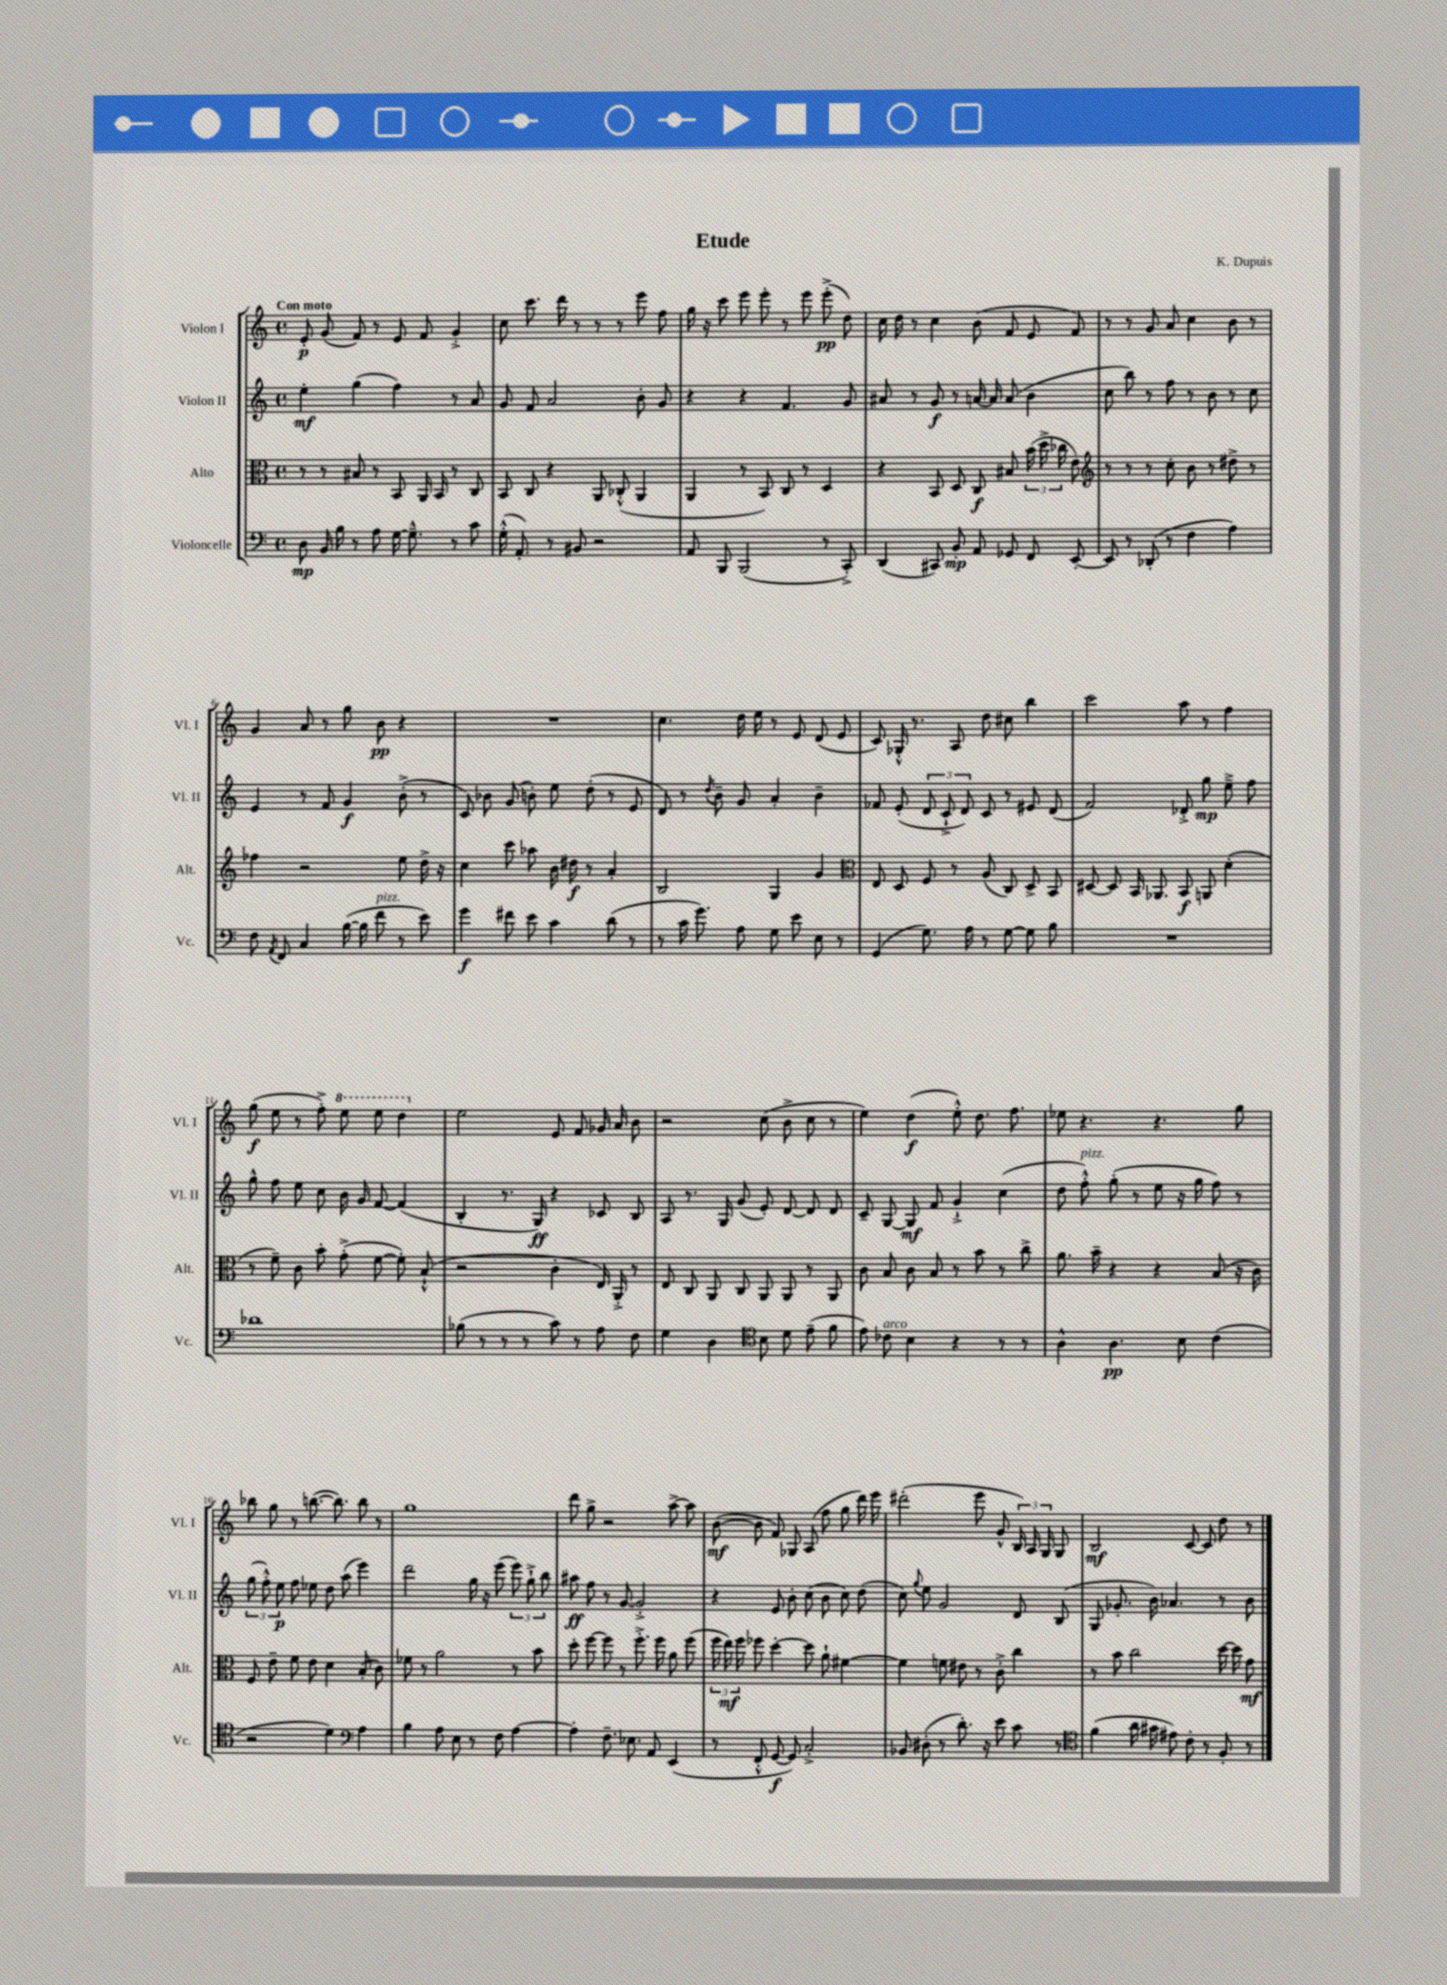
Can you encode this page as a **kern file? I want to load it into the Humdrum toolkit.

**kern	**dynam	**kern	**dynam	**kern	**dynam	**kern	**dynam
*part4	*part4	*part3	*part3	*part2	*part2	*part1	*part1
*staff4	*staff4	*staff3	*staff3	*staff2	*staff2	*staff1	*staff1
*I"Violoncelle	*	*I"Alto	*	*I"Violon II	*	*I"Violon I	*
*I'Vc.	*	*I'Alt.	*	*I'Vl. II	*	*I'Vl. I	*
*clefF4	*	*clefC3	*	*clefG2	*	*clefG2	*
*k[]	*	*k[]	*	*k[]	*	*k[]	*
*M4/4	*	*M4/4	*	*M4/4	*	*M4/4	*
*met(c)	*	*met(c)	*	*met(c)	*	*met(c)	*
=1	=1	=1	=1	=1	=1	=1	=1
!	!	!	!	!	!	!LO:TX:a:B:t=Con moto	!
8D\	mp	8r	.	4ee'\	mf	8e'/	p
16BB/	.	8r	.	.	.	(8g/	.
16B\	.	.	.	.	.	.	.
8r	.	8B#X/	.	(4gg\	.	8f/)	.
8A\	.	8r	.	.	.	8r	.
[16G\	.	8BB/	.	4ff\)	.	8e/	.
8.G~^^\]	.	.	.	.	.	.	.
.	.	16AA/	.	.	.	8f/	.
.	.	16BB/	.	.	.	.	.
8r	.	8r	.	8r	.	4g'^/	.
8c\	.	8C/	.	8a/	.	.	.
=2	=2	=2	=2	=2	=2	=2	=2
(16G'^^\	.	8BB/	.	8g/	.	8cc\	.
8.AA'/)	.	.	.	.	.	.	.
.	.	8C/	.	8f/	.	8.ccc\	.
8r	.	4r	.	2a/	.	.	.
.	.	.	.	.	.	16ddd\	.
8BB#X/	.	.	.	.	.	8r	.
2r	.	8AA/	.	.	.	8r	.
.	.	(8C-X'^^/	.	.	.	8r	.
.	.	4AA/	.	8b'\	.	8eee\	.
.	.	.	.	8g/	.	8ff\	.
=3	=3	=3	=3	=3	=3	=3	=3
8AA/	.	4AA/	.	4r	.	16gg\	.
.	.	.	.	.	.	16r	.
8BBB/	.	.	.	.	.	8ccc\	.
(2BBB/	.	8r	.	4r	.	8eee\	.
.	.	8BB/)	.	.	.	8eee'\	.
.	.	8C/	.	4.f/	.	8r	.
.	.	8r	.	.	.	8eee\	.
8r	.	4D/	.	.	.	(8eee'^\	pp
8CC'^/)	.	.	.	8g/	.	8dd\)	.
=4	=4	=4	=4	=4	=4	=4	=4
(4DD/	.	4r	.	8a#X/	.	16cc\	.
.	.	.	.	.	.	16dd\	.
.	.	.	.	8r	.	8r	.
8CC#X/)	.	8BB/	.	8g/	f	4cc\	.
8BB'/	mp	8D/	.	8r	.	.	.
8AA/	.	8C/	f	[16an/	.	(8b\	.
.	.	.	.	16a/]	.	.	.
8GG-X/	.	8B#X/	.	(8a/	.	8f/	.
8FF/	.	(24b\	.	4b\	.	8e/	.
.	.	24dd^\	.	.	.	.	.
.	.	24cc-X\	.	.	.	.	.
[8EE'/	.	8e\)	.	.	.	8f/)	.
=5	=5	=5	=5	=5	=5	=5	=5
*	*	*clefG2	*	*	*	*	*
8EE/]	.	8r	.	8cc\	.	8r	.
8r	.	8r	.	8bb\)	.	8r	.
(8DD-X'/	.	8r	.	8r	.	8g/	.
8r	.	8cc'\	.	8ff\	.	8a/	.
4F\	.	8b\	.	8r	.	4cc\	.
.	.	8r	.	8b\	.	.	.
4A\)	.	8dd#X^\	.	8r	.	8b\	.
.	.	8r	.	8cc\	.	8r	.
!!LO:LB:g=z
=6	=6	=6	=6	=6	=6	=6	=6
8F\	.	4ff-X\	.	4e/	.	4g/	.
8qAA/	.	.	.	.	.	.	.
8FF/	.	.	.	.	.	.	.
4C/	.	2r	.	8r	.	8a/	.
.	.	.	.	8f/	.	8r	.
([16B\	.	.	.	4g/	f	8gg\	.
16B\]	.	.	.	.	.	.	.
!LO:TX:a:i:t=pizz.	!	!	!	!	!	!	!
8f\	.	.	.	.	.	8b\	pp
8r	.	8ee\	.	(8b'^\	.	4r	.
8e\)	.	16dd^\	.	8r	.	.	.
.	.	16r	.	.	.	.	.
=7	=7	=7	=7	=7	=7	=7	=7
4g\	f	4cc\	.	8c/)	.	1r	.
.	.	.	.	8b-X\	.	.	.
8f#X\	.	8ccc\	.	(8g/	.	.	.
8e\	.	8aa-X\	.	8bn'\)	.	.	.
4c\	.	16b\	.	8ee\	.	.	.
.	.	16dd#X\	f	.	.	.	.
.	.	8r	.	(8dd'\	.	.	.
(8d\	.	4a'/	.	8r	.	.	.
8r	.	.	.	8e/	.	.	.
=8	=8	=8	=8	=8	=8	=8	=8
8r	.	2B/	.	8d/)	.	4.cc\	.
16c\	.	.	.	8r	.	.	.
8.g\)	.	.	.	.	.	.	.
.	.	.	.	8qdd/	.	.	.
.	.	.	.	8b~\	.	.	.
8A\	.	.	.	8g/	.	16dd\	.
.	.	.	.	.	.	16ee\	.
8G\	.	4G/	.	4a'/	.	8r	.
8e\	.	.	.	.	.	8e/	.
8E\	.	4g/	.	4b~\	.	(8d/	.
8r	.	.	.	.	.	8e/	.
=9	=9	=9	=9	=9	=9	=9	=9
*	*	*clefC3	*	*	*	*	*
(4GG/	.	8E/	.	8f-X/	.	8c/)	.
.	.	8D/	.	(8e'/	.	16G-X'^^/	.
.	.	.	.	.	.	8.r	.
8.G\)	.	8F/	.	12d/	.	.	.
.	.	.	.	12c`^/	.	.	.
.	.	8r	.	.	.	8A/	.
.	.	.	.	12d/)	.	.	.
16A\	.	.	.	.	.	.	.
8r	.	(8A/	.	8c/	.	8dd\	.
[8G\	.	8C/)	.	8r	.	8cc#X\	.
8G\]	.	8D^/	.	8e#X/	.	4bb\	.
8B\	.	8BB/	.	(8d/	.	.	.
=10	=10	=10	=10	=10	=10	=10	=10
1r	.	[8D#X/	.	2f/)	.	2ccc\	.
.	.	8D#/]	.	.	.	.	.
.	.	16BB/	.	.	.	.	.
.	.	8.AA-X/	.	.	.	.	.
.	.	8BB/	f	8d-X'^/	.	8aa\	.
.	.	8AAn/	.	8gg\	mp	8r	.
.	.	(4d'\	.	8ee~^\	.	4ff\	.
.	.	.	.	8ff\	.	.	.
!!LO:LB:g=z
=11	=11	=11	=11	=11	=11	=11	=11
1d-X	.	8r	.	8gg^^\	.	(8gg\	f
.	.	8f~\)	.	8ff\	.	8ee\	.
.	.	8c\	.	8ee\	.	8r	.
.	.	8b'\	.	8cc\	.	8ff'^\)	.
*	*	*	*	*	*	*8va	*
.	.	(8g'^\	.	16b\	.	8eee\	.
.	.	.	.	16g/	.	.	.
.	.	[8f\	.	[8f/	.	8eee\	.
.	.	8f'\])	.	(4f/]	.	4ddd\	.
.	.	(8B`^^/	.	.	.	.	.
=12	=12	=12	=12	=12	=12	=12	=12
*	*	*	*	*	*	*X8va	*
(8B-X\	.	2r	.	4B'/	.	2ee\	.
8r	.	.	.	.	.	.	.
8r	.	.	.	8.r	.	.	.
8r	.	.	.	.	.	.	.
.	.	.	.	16G/)	ff	.	.
8c\)	.	4c'\	.	4r	.	8e/	.
8r	.	.	.	.	.	8f/	.
8A\	.	16E/)	.	8c-X/	.	16g-X/	.
.	.	16AA'^/	.	.	.	16a/	.
8F\	.	8r	.	8B/	.	8b\	.
=13	=13	=13	=13	=13	=13	=13	=13
4G\	.	8E/	.	8A/	.	2r	.
.	.	8C/	.	8.r	.	.	.
4D\	.	8AA/	.	.	.	.	.
.	.	.	.	16G/	.	.	.
.	.	8C/	.	(8g/	.	.	.
*clefC4	*	*	*	*	*	*	*
8B\	.	8AA/	.	8e'/)	.	(8cc\	.
8d\	.	8AA/	.	[8d/	.	8b^\	.
(8e~\	.	8r	.	8d/]	.	8cc\	.
8f\	.	8AA/	.	8d/	.	8r	.
=14	=14	=14	=14	=14	=14	=14	=14
8e\)	.	8c\	.	8c~/	.	4ee\)	.
!LO:TX:a:i:t=arco	!	!	!	!	!	!	!
8c-X\	.	8B/	.	[8G/	.	.	.
4B\	.	8c\	.	8G/]	mf	(4dd\	f
.	.	8B/	.	8f/	.	.	.
4r	.	8r	.	4g`^/	.	8ee'^^\)	.
.	.	8b\	.	.	.	8.dd\	.
8r	.	8r	.	(4cc\	.	.	.
.	.	.	.	.	.	8.ff\	.
8r	.	8cc^\	.	.	.	.	.
=15	=15	=15	=15	=15	=15	=15	=15
4A^^\	.	8.a\	.	8dd\	.	8ee-X\	.
!	!	!	!	!LO:TX:a:i:t=pizz.	!	!	!
.	.	.	.	8ff'^^\)	.	4.r	.
.	.	16b~\	.	.	.	.	.
4.A\	pp	4r	.	(8gg'\	.	.	.
.	.	.	.	8r	.	.	.
.	.	4r	.	8ee\	.	4.r	.
8B\	.	.	.	16r	.	.	.
.	.	.	.	16gg\	.	.	.
(4c\	.	(8B/	.	8ff\)	.	.	.
.	.	16r	.	8r	.	8gg\	.
.	.	16c\)	.	.	.	.	.
!!LO:LB:g=z
=16	=16	=16	=16	=16	=16	=16	=16
2r	.	8F/	.	(12gg\	.	8bb-X\	.
.	.	.	.	12ff'^^\)	.	.	.
.	.	8e~\	.	.	.	8gg\	.
.	.	.	.	12ee\	p	.	.
.	.	8f\	.	8ff\	.	8r	.
.	.	8e\	.	8ee-X\	.	([8.bbn\	.
4d\)	.	4d\	.	8dd\	.	.	.
.	.	.	.	.	.	8.bb\])	.
.	.	.	.	(8aa\	.	.	.
*clefF4	*	*	*	*	*	*	*
4A\	.	(8B'/	.	4eee\)	.	8bb\	.
.	.	8c\)	.	.	.	8r	.
=17	=17	=17	=17	=17	=17	=17	=17
4B\	.	8f-X\	.	2ddd\	.	1gg	.
.	.	8r	.	.	.	.	.
8A\	.	2a\	.	.	.	.	.
8E\	.	.	.	.	.	.	.
8r	.	.	.	16gg\	.	.	.
.	.	.	.	16r	.	.	.
8F\	.	.	.	(8eee\	.	.	.
[4A\	.	8r	.	12eee\)	.	.	.
.	.	.	.	12gg`^\	.	.	.
.	.	8b\	.	.	.	.	.
.	.	.	.	12bb\	.	.	.
=18	=18	=18	=18	=18	=18	=18	=18
4A'\]	.	8dd'\	.	8aa#X\	ff	8ddd\	.
.	.	[8ff\	.	8ff\	.	8gg^\	.
8.F~\	.	8ff\]	.	8r	.	2r	.
.	.	8r	.	[8g/	.	.	.
8.E-X\	.	.	.	.	.	.	.
.	.	8.ff'^\	.	2g'^/]	.	.	.
8AA/	.	.	.	.	.	.	.
.	.	16ff\	.	.	.	.	.
(4EE/	.	8a\	.	.	.	[8aa^\	.
.	.	(8ff\	.	.	.	8aa\]	.
=19	=19	=19	=19	=19	=19	=19	=19
8r	.	24ff\	.	4r	.	([8b\	mf
.	.	24ee\)	mf	.	.	.	.
.	.	24ff\	.	.	.	.	.
8FF'^^/	.	8ff-X\	.	.	.	8b\]	.
[8GG/	f	[4dd'\	.	8e/	.	8f/)	.
8GG/])	.	.	.	8b'\	.	8G-X/	.
2C'^/	.	8dd\]	.	(8cc\	.	(8A/	.
.	.	8a`\	.	8b\	.	8ff\	.
.	.	[4f#X\	.	8cc\)	.	8gg\	.
.	.	.	.	(8dd\	.	16ddd\)	.
.	.	.	.	.	.	16eee\	.
=20	=20	=20	=20	=20	=20	=20	=20
8BB-X/	.	4f#\]	.	8cc\)	.	(2ddd#X'\	.
.	.	.	.	8qqgg/	.	.	.
(8D#X'\	.	.	.	8ee\	.	.	.
8r	.	8fn\	.	2g/	.	.	.
8.d'\)	.	8e#X\	.	.	.	.	.
.	.	8r	.	.	.	8eee\	.
16r	.	.	.	.	.	.	.
8e\	.	8c'^\	.	.	.	8g^^/	.
8c\	.	4cc\	.	8d/	.	24B/)	.
.	.	.	.	.	.	24A/	.
.	.	.	.	.	.	24G/	.
8r	.	.	.	(8B/	.	8G/	.
=21	=21	=21	=21	=21	=21	=21	=21
*clefC4	*	*	*	*	*	*	*
(4f\	.	8r	.	8G/	.	2B/	mf
.	.	8b\	.	8.g-X'/	.	.	.
16a\	.	2cc\	.	.	.	.	.
16g#X\	.	.	.	16b\)	.	.	.
8e#X\)	.	.	.	4.a-X/	.	.	.
8c'\	.	.	.	.	.	[8c/	.
8r	.	.	.	.	.	8c/]	.
8F'/	.	[16dd\	.	8r	.	8dd\	.
.	.	16dd\]	.	.	.	.	.
8r	.	8g\	mf	8b\	.	8r	.
==	==	==	==	==	==	==	==
*-	*-	*-	*-	*-	*-	*-	*-
